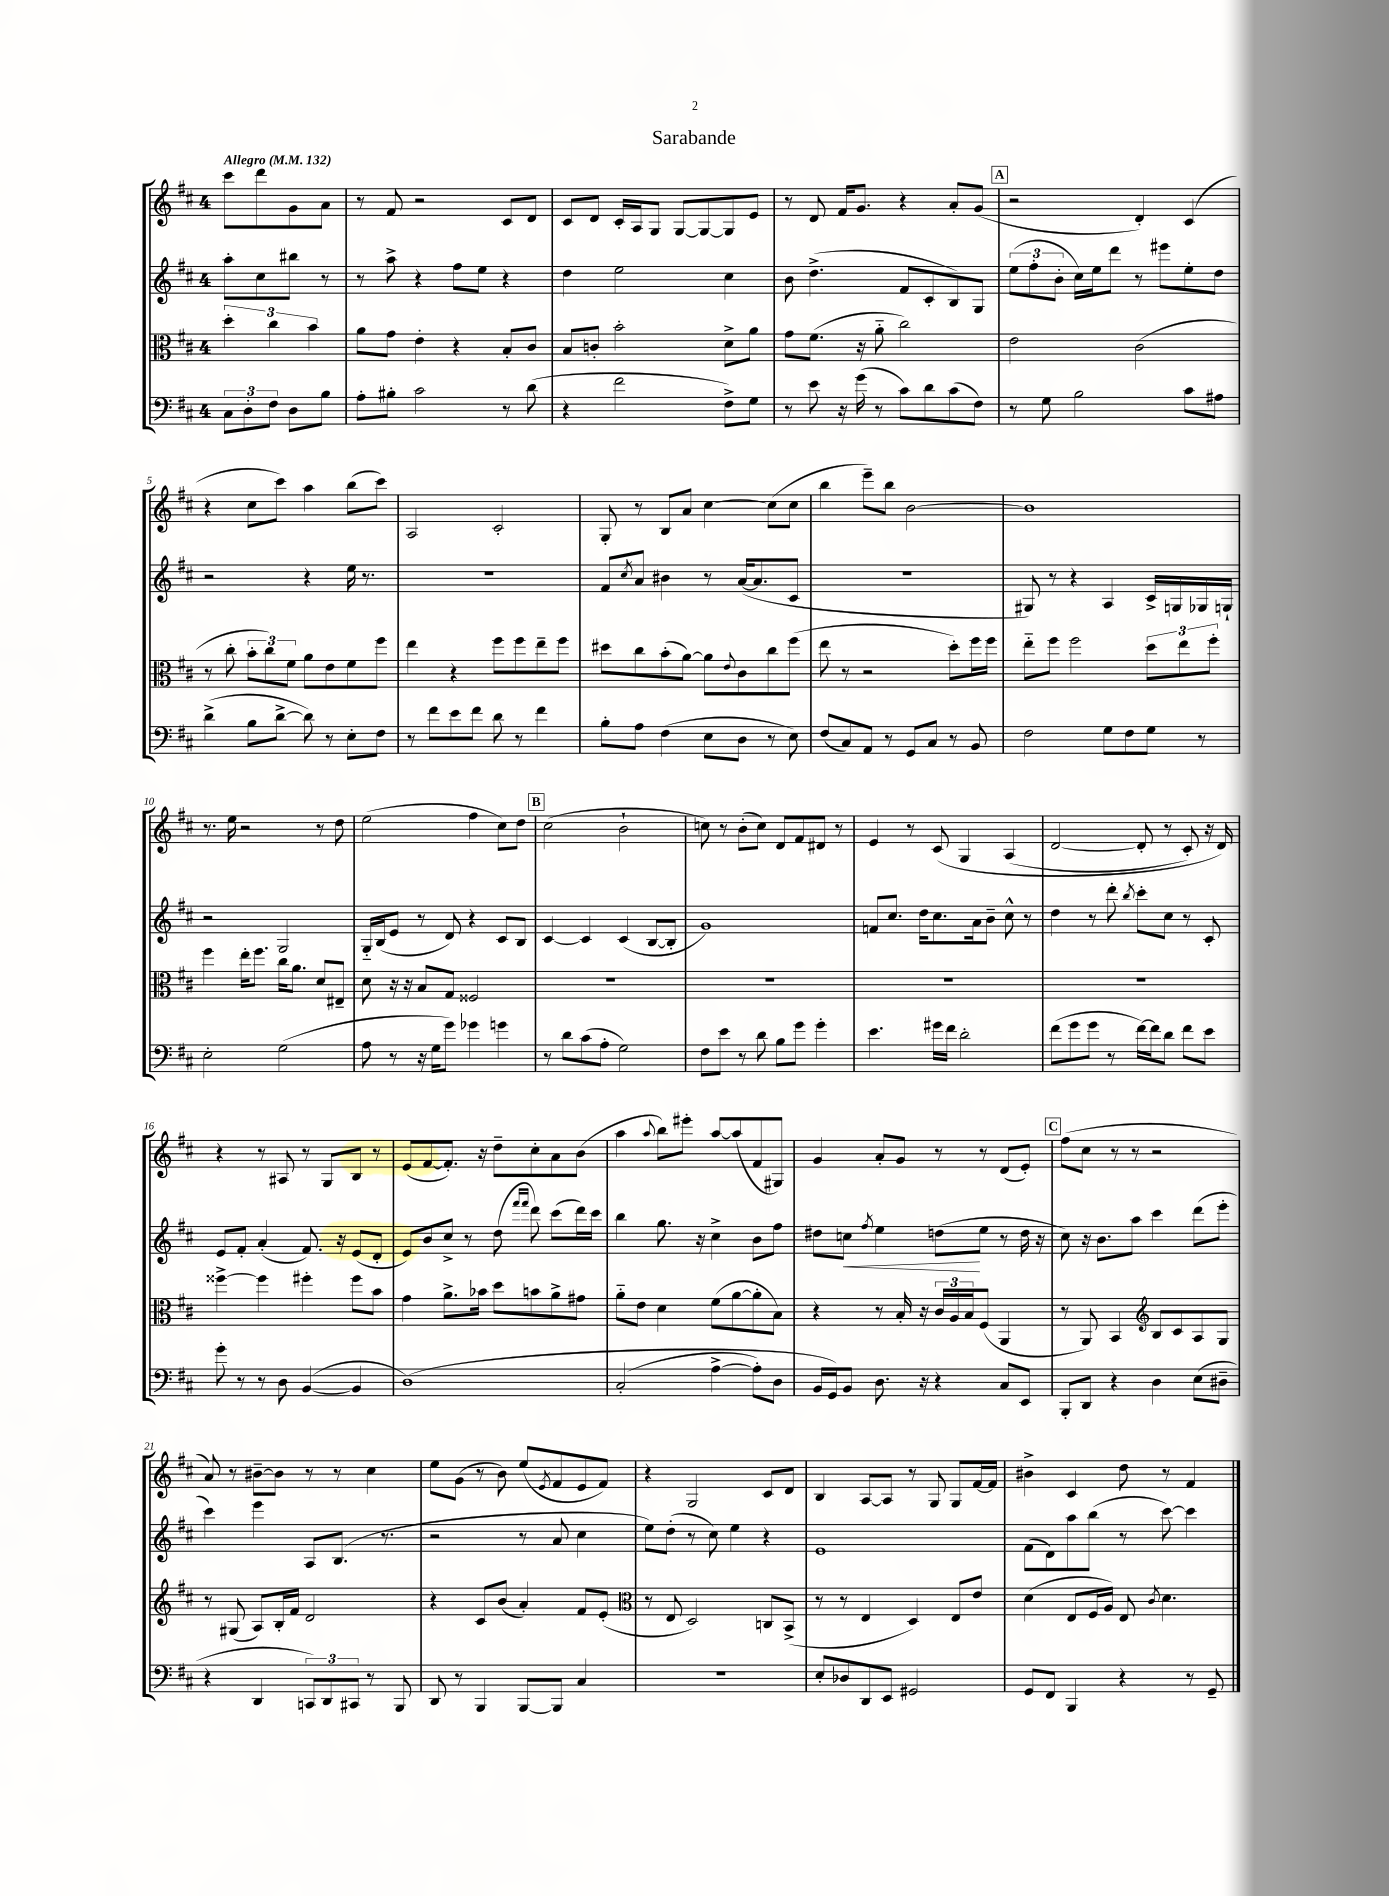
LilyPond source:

\header { title = "Sarabande" }
<<
\new StaffGroup <<
\new Staff = "s0" {
    \clef treble \key d \major \once \override Staff.TimeSignature.style = #'single-digit \time 4/4 \partial 2 \tempo "Allegro" 4 = 132
    cis'''8 d'''8 g'8 a'8 |
    r8 fis'8 r2 cis'8 d'8 |
    cis'8 d'8 cis'16-. a16 g8 g8~ g8~ g8 e'8 |
    r8 d'8 fis'16 g'8. r4 a'8-. g'8( |
    \mark \markup { \box "A" } r2 d'4-.) cis'4( |
    r4 cis''8 cis'''8) a''4 b''8( cis'''8) |
    a2 cis'2-. |
    g8-. r8 b8 a'8 cis''4~ cis''8( cis''8 |
    b''4 e'''8--) b''8 b'2~ |
    b'1 |
    r8. e''16 r2 r8 d''8 |
    e''2( fis''4 cis''8) d''8 |
    \mark \markup { \box "B" } cis''2( b'2-! |
    c''8) r8 b'8-.( c''8) d'8 fis'8 dis'8 r8 |
    e'4 r8 cis'8\( g4 a4( |
    d'2~ d'8-. r8 cis'8-.) r16 d'16\) |
    r4 r8 ais8 r8 g8 b8 r8 |
    e'8( fis'8~ fis'8.-.) r16 d''8-- cis''8-. a'8 b'8( |
    a''4 \appoggiatura { a''8 } b''8) eis'''8-. a''8~ a''8( fis'8 gis8) |
    g'4 a'8-. g'8 r8 r8 d'8( e'8-.) |
    \mark \markup { \box "C" } fis''8( cis''8 r8 r8 r2 |
    a'8) r8 bis'8~-- bis'8 r8 r8 cis''4 |
    e''8 g'8( r8 b'8) e''8( \acciaccatura { e'8 } fis'8 e'8 fis'8) |
    r4 g2 cis'8 d'8 |
    b4 a8~ a8 r8 g8 g8 fis'16~ fis'16 |
    bis'4-> cis'4 d''8 r8 fis'4 \bar "|." |
}
\new Staff = "s1" {
    \clef treble \key d \major \once \override Staff.TimeSignature.style = #'single-digit \time 4/4 \partial 2
    a''8-. cis''8 bis''8 r8 |
    r8 a''8-> r4 fis''8 e''8 r4 |
    d''4 e''2 cis''4 |
    b'8 d''4.->( fis'8 cis'8-. b8) g8 |
    \mark \markup { \box "A" } \tuplet 3/2 { e''8( fis''8-. b'8-. } cis''16) e''16 d'''8 r8 eis'''8 e''8-. d''8 |
    r2 r4 e''16 r8. |
    R1 |
    fis'8 \acciaccatura { cis''8 } a'8 bis'4 r8 a'16~( a'8. cis'8 |
    R1 |
    gis8) r8 r4 a4 cis'16-> g16 ges16 g16-! |
    r2 g2 |
    g16-_ b16( e'8 r8 d'8) r4 cis'8 b8 |
    \mark \markup { \box "B" } cis'4~ cis'4 cis'4( b8~ b8-. |
    g'1) |
    f'8 cis''8. d''16 cis''8. a'16 b'8-- cis''8-^ r8 |
    d''4 r8 d'''8-. \acciaccatura { b''8 } cis'''8-. cis''8 r8 cis'8-. |
    e'8 fis'8-. a'4-.( fis'8.) r16 e'8( d'8-. |
    e'8) b'8 cis''8-> r8 d''8( \grace { fis'''16 fis'''16 } d'''8) cis'''8( d'''16) cis'''16 |
    b''4 g''8. r16 cis''4-> b'8 fis''8 |
    dis''8 c''8\< \acciaccatura { fis''8 } e''4 d''8\!( e''8 r8 d''16 r16 |
    \mark \markup { \box "C" } cis''8) r16 b'8. a''8 cis'''4 d'''8( e'''8-. |
    cis'''4) e'''4 a8 b8.( r8. |
    r2 r8 a'8 cis''4 |
    e''8) d''8-.( r8 cis''8) e''4 r4 |
    e'1 |
    fis'8( d'8) a''8 b''8( r8 cis'''8~) cis'''4 \bar "|." |
}
\new Staff = "s2" {
    \clef alto \key d \major \once \override Staff.TimeSignature.style = #'single-digit \time 4/4 \partial 2
    \tuplet 3/2 { d''4-. cis''4 b'4 } |
    a'8 g'8 e'4-. r4 b8-. cis'8 |
    b8 c'8-. b'2-. d'8-> a'8 |
    g'8 fis'8.( r16 a'8-_ cis''2) |
    \mark \markup { \box "A" } e'2 cis'2( |
    r8 cis''8-. \tuplet 3/2 { b'8-. cis''8) fis'8 } a'8 e'8 fis'8 fis''8 |
    e''4 r4 fis''8 fis''8 e''8-- fis''8 |
    dis''8 cis''8 b'8-.( a'8~) a'8 \appoggiatura { e'8 } cis'8 cis''8 fis''8( |
    e''8 r8 r2 d''8-.) fis''16 fis''16 |
    e''8-_ fis''8 fis''2 \tuplet 3/2 { d''8 e''8 fis''8-. } |
    fis''4 e''16-. fis''8. cis''16 a'8. d'8 eis8-- |
    d'8 r16 r16 b8 g8 fisis2 |
    \mark \markup { \box "B" } R1 |
    R1 |
    R1 |
    R1 |
    fisis''4~-> fisis''4 fis''4-. fis''8 b'8 |
    g'4 a'8.-> bes'16 d''8 b'8 a'8-> gis'8 |
    a'8-_ e'8 d'4 fis'8( a'8~ a'8-. b8) |
    r4 r8 b16-. r16 \tuplet 3/2 { cis'16 a16 b16 } fis8( a,4 |
    \mark \markup { \box "C" } r8 a,8) b,4 \clef treble b8 cis'8 a8 g8 |
    r8 gis8( a8) b16-. fis'16 d'2 |
    r4 cis'8 b'8( a'4-.) fis'8 e'8-.( |
    \clef alto r8 e8 d2) c8 b,8->( |
    r8 r8 e4 d4) e8 e'8 |
    d'4( e8 fis16 a16) e8 \acciaccatura { cis'8 } d'4. \bar "|." |
}
\new Staff = "s3" {
    \clef bass \key d \major \once \override Staff.TimeSignature.style = #'single-digit \time 4/4 \partial 2
    \tuplet 3/2 { cis8 d8-. fis8 } d8 b8 |
    a8-. bis8-. cis'2 r8 d'8( |
    r4 fis'2 fis8->) g8 |
    r8 e'8 r16 g'16( r8 cis'8) d'8 cis'8( fis8) |
    \mark \markup { \box "A" } r8 g8 b2 cis'8 ais8 |
    d'4->( b8 d'8~-> d'8) r8 e8-. fis8 |
    r8 fis'8 e'8 fis'8 d'8 r8 fis'4 |
    b8-. a8 fis4( e8 d8 r8 e8) |
    fis8( cis8) a,8 r8 g,8 cis8 r8 b,8 |
    fis2 g8 fis8 g8 r8 |
    e2-. g2( |
    a8 r8 r16 g16 g'8) ges'4 g'4 |
    \mark \markup { \box "B" } r8 d'8 cis'8( a8-. g2) |
    fis8 e'8 r8 d'8 b8 g'8 g'4-. |
    e'4. gis'16 fis'16 d'2-. |
    fis'8( g'8 g'8 r8 fis'16~) fis'16 d'8 fis'8 e'8 |
    g'8-. r8 r8 d8 b,4~( b,4 |
    d1)\( |
    cis2-.( a4~-> a8-.) d8 |
    b,16 g,16\) b,8 d8. r16 r4 cis8 e,8 |
    \mark \markup { \box "C" } b,,8-. d,8 r4 d4 e8( dis8-- |
    r4 d,4 \tuplet 3/2 { c,8) d,8 cis,8 } r8 b,,8 |
    d,8 r8 b,,4 b,,8~ b,,8 cis4 |
    R1 |
    e8-. des8 d,8 e,8 gis,2 |
    g,8 fis,8 b,,4 r4 r8 g,8-- \bar "|." |
}
>>
>>
